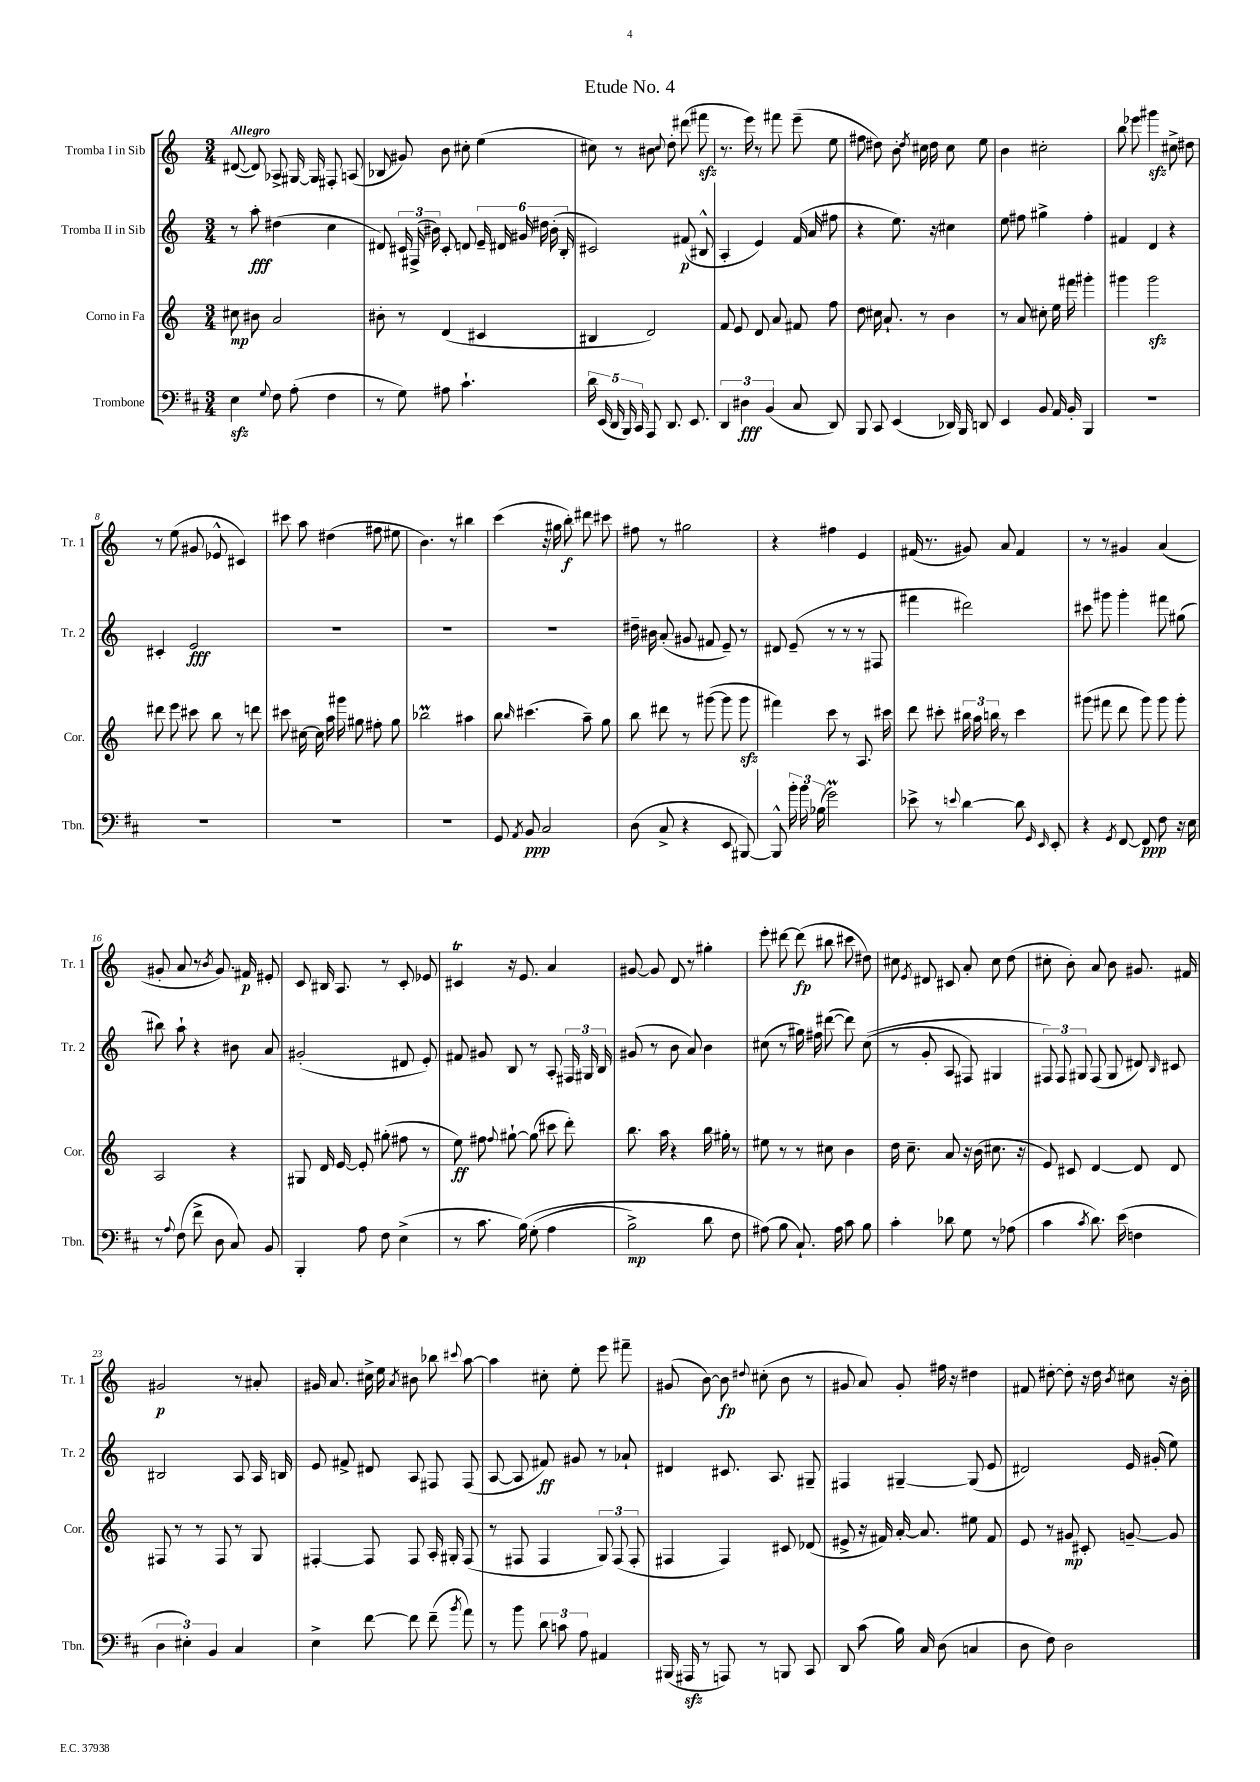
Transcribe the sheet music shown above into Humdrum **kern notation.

**kern	**kern	**kern	**kern
*staff4	*staff3	*staff2	*staff1
*clefF4	*clefG2	*clefG2	*clefG2
*k[f#c#]	*k[]	*k[]	*k[]
*M3/4	*M3/4	*M3/4	*M3/4
4E	8cc#	8r	([8d#
.	8b#	8aa'	8d#])
8qqG	.	.	.
8F#	2a	(4dd#	8A-^
(8A'	.	.	[16G#
.	.	.	16G#]
4F#	.	4cc	8F#'
.	.	.	(8A
=	=	=	=
8r	8b#'	8d#)	8B-
8G)	8r	24c#	8g#)
.	.	(24F#^	.
.	.	24b#)	.
8A#	(4d	8c#'	8b
4.c#`	.	8d	8cc#'
.	4c#	24e~	(4ee
.	.	24d#	.
.	.	24g#	.
.	.	24dd#	.
.	.	(24b#'	.
.	.	24B'	.
=	=	=	=
20d	4B#	2c#)	8cc#)
(20EE	.	.	.
20DD	.	.	.
.	.	.	8r
20BBB)	.	.	.
20CC#	.	.	.
8AAA	2d)	.	8b#
.	.	.	8qqcc#
8.DD	.	.	8dd'
.	.	(8f#	(8ddd#
8.EE	.	.	.
.	.	8B#^^	8fff#
=	=	=	=
6DD	8f	4A'	8.r
.	8e	.	.
6D#	.	.	.
.	.	.	16eee)
.	8d	4e)	8r
(6BB	.	.	.
.	8a	.	8fff#
8C#	8f#	(16f	(8eee~
.	.	16a	.
8DD)	8ff	8ff#	8ee
=	=	=	=
8BBB	8dd	4r	8ff#
8CC#	16cc#	.	8dd#)
.	8.a`	.	.
(4EE	.	8.ee)	8b'
.	.	.	8qdd#
.	8r	.	16cc#
.	.	16r	16dd#
16DD-)	4b	4cc#	8cc#
16BBB	.	.	.
8DD	.	.	8ee
=	=	=	=
4EE	8r	8ee	4b
.	8a	8ff#	.
8BB	8cc#'	4gg#^	2cc#'
16AA	16ee	.	.
16BB'	16fff#	.	.
4BBB	4ggg#'	4ff#'	.
=	=	=	=
2.r	4ggg#	4f#	8bb
.	.	.	8eee-
.	2ggg#	4d	4ggg#
.	.	4r	8cc#^
.	.	.	8dd#
=	=	=	=
2.r	8ddd#	4c#'	8r
.	8eee	.	(8ee
.	8ccc#	2e	8g#
.	8bb	.	8e-^^
.	8r	.	4c#)
.	8ddd	.	.
=	=	=	=
2.r	8ccc#	2.r	8ccc#
.	[16cc#	.	8aa
.	16cc#]	.	.
.	16aa	.	(4dd#
.	16ggg#	.	.
.	8gg#	.	.
.	8ff#'	.	8ff#
.	8gg#	.	8ee#
=	=	=	=
2.r	2bb-	2.r	4.b)
.	.	.	8r
.	4aa#	.	4bb#
=	=	=	=
8GG	8bb	2.r	(4ccc
8qAA	16qqbb	.	.
8BB	(4.ccc#	.	.
2C#	.	.	16r
.	.	.	16gg#
.	.	.	8bb')
.	8aa~)	.	8ddd#
.	8gg	.	8ccc#
=	=	=	=
(8D	8bb	16dd#~	8ff#
.	.	16b#	.
8C#^	8ddd#	(8a'	8r
4r	8r	8g#	2gg#
.	([8ggg#	8f#	.
8EE	8ggg#]	8e~)	.
[8BBB#)	8ggg#	8r	.
=	=	=	=
8BBB#^^]	4fff#)	8d#	4r
24b'	.	(8e~	.
24b	.	.	.
(24B-	.	.	.
2g)	8ccc	8r	4ff#
.	8r	8r	.
.	8.A	8r	4e
.	.	8F#	.
.	16ccc#	.	.
=	=	=	=
8e-^	8ddd	4fff#	(16f#
.	.	.	8.r
8r	8ccc#'	.	.
8qqe	.	.	.
[4d	24bb#	2ddd#)	8g#)
.	24aa	.	.
.	24bb	.	.
.	8r	.	8a
8d]	4ccc#	.	4f#
16qqGG	.	.	.
16qqEE	.	.	.
8EE'	.	.	.
=	=	=	=
4r	(8ggg#	8ccc#	8r
.	8fff#	8ggg#	8r
8qGG	.	.	.
[8FF#	8ddd	4ggg#'	4g#
8FF#]	8ggg#)	.	.
8F#	8ggg#	8fff#	(4a
16r	8ggg#'	(8gg#	.
16E	.	.	.
=	=	=	=
8r	2A	8bb#)	8g#'
8qqA	.	.	.
(8F#	.	8aa`	8a
8f#^	.	4r	8r
.	.	.	8qb
8D	.	.	8.g#)
8C#)	4r	8b#	.
.	.	.	16f#
8BB	.	8a	8e#'
=	=	=	=
4BBB'	8G#	(2g#'	8c
.	16d	.	16B#
.	[16e	.	8.A
8A	8e']	.	.
8F#	(8gg#'	.	8r
(4E^	8ff#	8d#	8c'
.	8r	8e')	8e-
=	=	=	=
8r	8ee)	8f#	4c#
8.c#	8ff#	8g#	.
.	8qqff#	.	.
.	[8gg#`	8B	16r
&(16B)	.	.	8.e
(8G'	(8gg#]	8r	.
4A	8ccc#	8A'	4a
.	8ddd')	24F#	.
.	.	24G#	.
.	.	24B	.
=	=	=	=
2B^)	8.bb	(8g#	[8g#
.	.	8r	8g#]
.	16aa	.	.
.	4r	8b	8d
.	.	8a)	8r
8d	16bb	4b	4gg#'
.	16gg#'	.	.
8F#	8r	.	.
=	=	=	=
(8A#&)	8ee#	(8cc#	8eee'
8B	8r	8r	[8ddd#
8.C#`)	8r	16gg#)	(8ddd#]
.	.	16ff#	.
.	8cc#	([8ddd#	8bb#
16A#	.	.	.
8c#	4b	8ddd#])	8ccc#
8B	.	&((8cc#	8dd#)
=	=	=	=
4c#'	16dd	8r	8cc#
.	8.cc~	.	.
.	.	.	8qe
.	.	8g'	8d#
8d-	8a	8A	8c#
8G	16r	8F#)	8a'
.	(16b	.	.
8r	8.cc#	4G#	8cc#
(8A-	.	.	(8dd
.	16r	.	.
=	=	=	=
4c#	8e)	12F#&)	8cc#'
.	.	12F#	.
.	8c#	.	8b')
.	.	12G#	.
8qc#	.	.	.
8.d)	[4d	(8F#	8a
.	.	8G#	8b
(16e	.	.	.
4F	8d]	8d#)	8.g#
.	.	16qqB	.
.	8d	8c#	.
.	.	.	16f#
=	=	=	=
6D	8F#	2B#	2g#
.	8r	.	.
6E#')	.	.	.
.	8r	.	.
6BB	.	.	.
.	8F#	.	.
4C#	8r	8A	8r
.	8G	16A	8a#'
.	.	16B	.
=	=	=	=
4E^	[4F#'	8e	16g#
.	.	.	8.a
.	.	8f#^	.
[8f#	8F#]	8d#	16cc#^
.	.	.	16ee
.	.	.	8qa
8f#]	8F#	8A	8b#
(8f#~	16A'	8F#	8bb-
.	16G#'	.	.
8qb	.	.	8qqccc#
8a)	(8F#	(8F#	[8aa
=	=	=	=
8r	8r	[8A	4aa]
8b	8F#	8A]	.
12d	4F#	8f#)	8cc#'
12c	.	.	.
.	.	8g#	8ee'
12A	.	.	.
4AA#	12G)	8r	8eee
.	(12F#	.	.
.	.	8a-`	8fff#~
.	12F#'	.	.
=	=	=	=
(16BBB#	4F#	4d#	(8g#
16AAA#	.	.	.
8r	.	.	[8b)
8AAA)	4F#)	8.c#	8b]
.	.	.	8qqdd#
8r	.	.	(8cc#'
.	.	8.A	.
8BBB	8c#	.	8b
8CC#	(8d-	8G#~	8r
=	=	=	=
8DD	8e#^	4F#	8g#
(8c#	16r	.	8a)
.	16f#)	.	.
16B)	[16a'	[4G#~	8g#'
16C#	8.a]	.	.
(8D	.	.	16ff#
.	.	.	16r
4C	8ee#	(8G#]	4dd#
.	8f#	8e	.
=	=	=	=
8D	8e	2d#)	8f#
8F#)	8r	.	[8dd#'
2D	8g#	.	8dd#']
.	8c#'	.	16r
.	.	.	16dd#
.	.	.	8qb
.	[8g~	16e	8cc#
.	.	(16g#'	.
.	8g]	8ee)	16r
.	.	.	16b'
==	==	==	==
*-	*-	*-	*-
